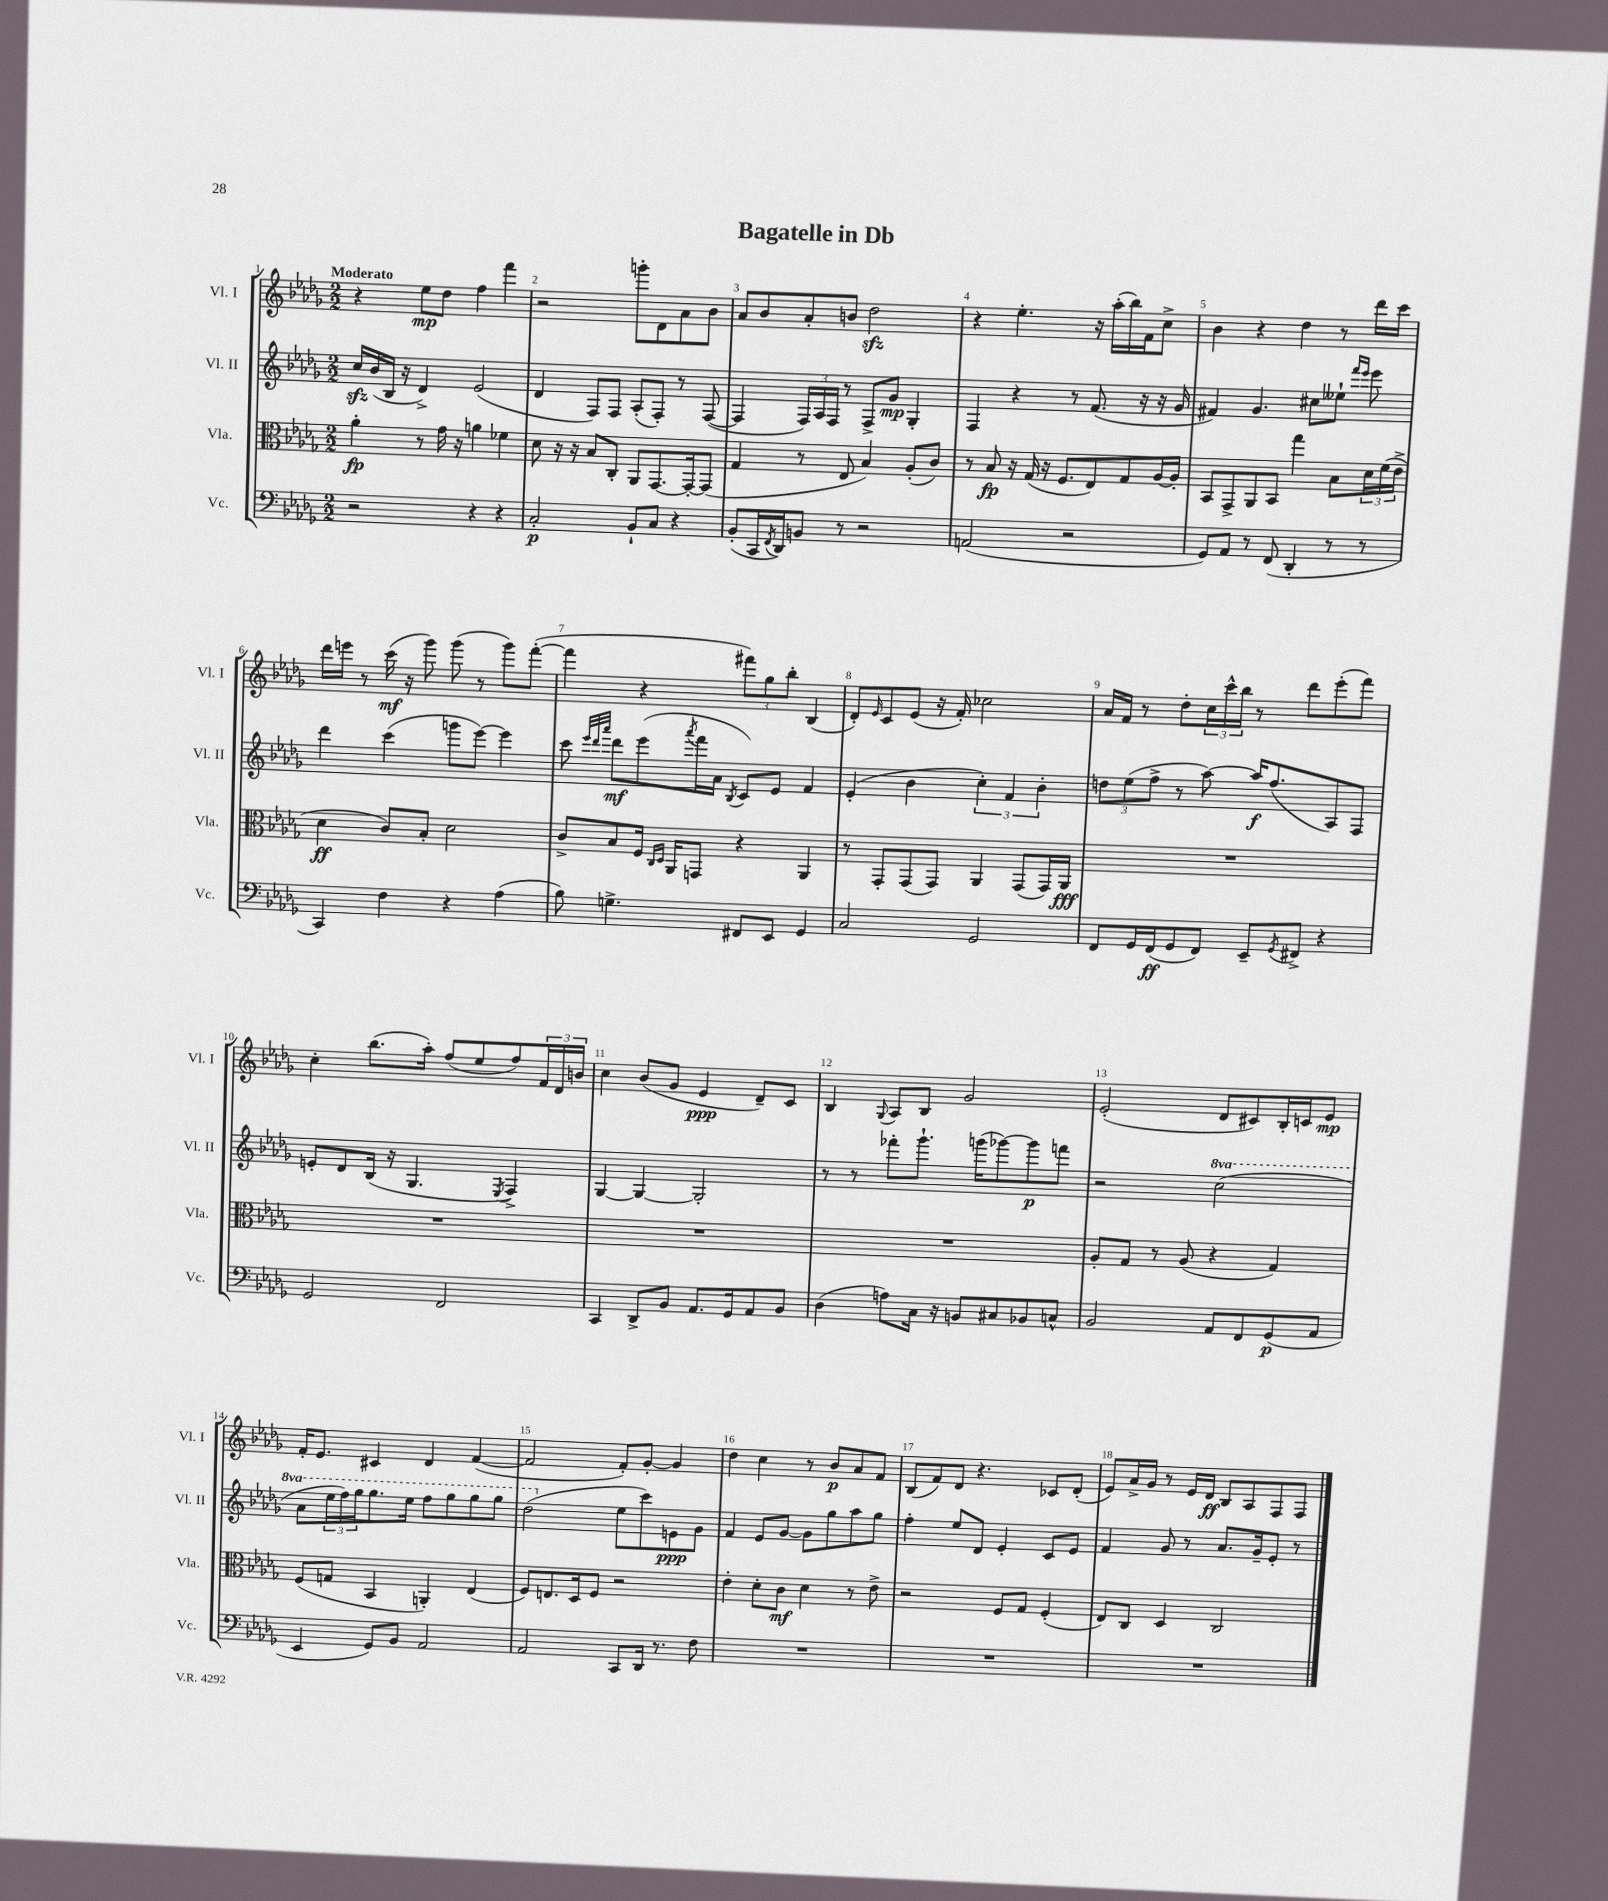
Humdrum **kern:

**kern	**kern	**kern	**kern
*staff4	*staff3	*staff2	*staff1
*clefF4	*clefC3	*clefG2	*clefG2
*k[b-e-a-d-g-]	*k[b-e-a-d-g-]	*k[b-e-a-d-g-]	*k[b-e-a-d-g-]
*M2/2	*M2/2	*M2/2	*M2/2
2r	4a-'\	16cc/LL	4r
.	.	(16b-/	.
.	.	16B-/JJ	.
.	.	16r	.
.	8r	4d-^/)	8ee-\L
.	16g-\	.	8dd-\J
.	16r	.	.
4r	4a\	(2e-/	4ff\
4r	4f-\	.	4fff\
=	=	=	=
2C'/	8d-\	4d-/	2r
.	16r	.	.
.	16r	.	.
.	8B-/L	8F/L)	.
.	8C'/J	8F/J	.
8BB-`/L	8AA-/L	(8A-'/L	8ggg'\L
8C/J	[8.GG-/	8F'/J)	8d-\
4r	.	8r	8a-\
.	16GG-'/_k	.	.
.	(8GG-/]J	([8F/	8b-\J
=	=	=	=
(8BB-'/L	4G-/	4F/]	8a-/L
16CC/L	.	.	8b-/
8qFF/	.	.	.
16DD-/J)	.	.	.
8BB/J	8r	24F/LL)	8a-'/
.	.	24A-/	.
.	.	24F/JJ	.
8r	8E-/	8r	8b/J
2r	4B-/)	8F^/L	2dd-\
.	.	8g-/J	.
.	(8A-'/L	4G-'/	.
.	8c/J)	.	.
=	=	=	=
(2AA/	8r	4F/	4r
.	8B-/	.	.
.	16r	4r	4.ee-'\
.	(16G-/	.	.
.	16r	.	.
.	8.F/L	.	.
2r	.	8r	.
.	8E-/)	(8.f/	16r
.	.	.	(16aa-'\LL
.	8G-/	.	16bb-\)
.	.	16r	16f\J
.	[16A-/L	16r	8cc^\J
.	16A-'/]JJ	16g-/	.
=	=	=	=
8GG-/L)	8BB-/L	4f#/)	4b-\
8AA-/J	8GG-^/	.	.
8r	8AA-/	4.g-/	4r
(8FF/	8BB-/J	.	.
4DD-'/	4gg-\	.	4dd-\
.	.	8cc#\L	.
8r	8B-\L	8ee--`\J	8r
.	.	16qqfff/LL	.
.	.	16qqeee-/JJ	.
8r	24d-\L	8eee-\	16ddd-\LL
.	(24f\	.	.
.	.	.	16ccc\JJ
.	24e-^\JJ	.	.
=	=	=	=
4CC/)	4d-\	4ddd-\	16ddd-\LL
.	.	.	16eee\JJ
.	.	.	8r
4F\	8c/L)	(4ccc\	(16ccc\
.	.	.	16r
.	8B-'/J	.	8ggg-\)
4r	2d-\	8ggg\L	(8ggg-\
.	.	[8eee-\J)	8r
(4A-\	.	4eee-\]	8ggg-\L)
.	.	.	([8fff'\J
=	=	=	=
8B-\)	8c^/L	8ccc\	4fff\]
.	.	32qqeee-/LLL	.
.	.	32qqddd-/	.
.	.	32qqaaa-/JJJ	.
4.G^\	8B-/	8ddd-\L	.
.	16F/Jk	(8eee-\	4r
.	16qqC/LL	.	.
.	16qqD-/JJ	.	.
.	16AA-/LK	.	.
.	.	8qaaa-/	.
.	8GG/J	16fff\L	.
.	.	16a-\JJ	.
.	.	8qB-/	.
8FF#/L	4r	8c/L)	12fff#\L)
.	.	.	12gg-\
8EE-/J	.	8e-/J	.
.	.	.	12bb-'\J
4GG-/	4AA-/	4f/	(4B-/
=	=	=	=
2C/	8r	(4e-'/	8d-'/L)
.	.	.	16qqe-/
.	8GG-'/L	.	8c/
.	(8GG-/	4b-\	(8e-/J
.	8GG-/J)	.	16r
.	.	.	16f'/)
2GG-/	4AA-/	6cc'\)	2cc-\
.	.	6f/	.
.	(8GG-/L	.	.
.	.	6b-'\	.
.	16GG-/L)	.	.
.	16AA-/JJ	.	.
=	=	=	=
8FF/L	1r	12dd\L	16a-/LL
.	.	.	16f/JJ
.	.	(12ee-\	.
16GG-/L	.	.	8r
.	.	12ff^\J	.
(16FF/J	.	.	.
8GG-/	.	8r	8dd-'\L
8FF/J)	.	[8aa-\)	24cc\L
.	.	.	24ccc^^\
.	.	.	24bb-\JJ
8EE-~/L	.	16aa-/]LK	8r
.	.	(8.ff/	.
8qGG-/	.	.	.
8FF#^/J	.	.	8ddd-\L
4r	.	8A-/)	(8eee-'\
.	.	8F/J	8fff\J)
=	=	=	=
2GG-/	1r	8e'/L	4cc'\
.	.	8d-/	.
.	.	(16B-/Jk	(8.bb-\L
.	.	16r	.
.	.	4.G-/	.
.	.	.	16aa-'\Jk)
2FF/	.	.	(8ff/L
.	.	.	8ee-/
.	.	8qE-/	.
.	.	4F^/)	8ff/)
.	.	.	24f/L
.	.	.	24d-/
.	.	.	24b/JJ
=	=	=	=
4CC/	1r	[4G-/	4cc\
8DD-^/L	.	4G-/_	(8b-/L
8BB-/J	.	.	8g-/J
8.AA-/L	.	2G-'/]	4e-/
16GG-/k	.	.	.
8AA-/	.	.	8d-~/L)
8BB-/J	.	.	8c/J
=	=	=	=
(4D-\	1r	8r	4B-/
.	.	8r	.
.	.	.	8qqG-/
8A\L)	.	8fff-'\L	8A-/L
16C\Jk	.	8.ggg-`\J	8B-/J
16r	.	.	.
8BB/L	.	.	2g-/
.	.	(16ggg\LK	.
8C#/	.	[8ggg-\)	.
8BB-/	.	8ggg-\]	.
8C^^/J	.	8fff\J	.
=	=	=	=
2BB-/	8A-'/L	2r	(2e-'/
.	8G-/J	.	.
.	8r	.	.
.	(8A-/	.	.
8AA-/L	4r	(2ccc\	8d-/L
8FF/	.	.	8c#/)
(8GG-/	4G-/)	.	16B-'/L
.	.	.	16c/J
8AA-/J	.	.	8e-/J
=	=	=	=
4EE-/	(8F/L	8aa-\L	16f'/LK
.	.	.	8.e-/J
.	8G/J	24eee-\L	.
.	.	24fff\)	.
.	.	24ggg-\J	.
8GG-/L)	4BB-/	8.ggg-\	4c#/
8BB-/J	.	.	.
.	.	16eee-\Jk	.
2AA-/	4AA'/)	8fff\L	4d-/
.	.	8ggg-\	.
.	(4E-/	8ggg-\	([4f/
.	.	8ggg-\J	.
=	=	=	=
2AA-/	8F/L)	(2ddd-\	2f/]
.	8.E/	.	.
.	16D-/k	.	.
.	8F/J	.	.
8CC/L	2r	8ee-\L	8f'/L)
16DD-/Jk	.	8ccc\)	[8g-'/J
8.r	.	.	.
.	.	8e\	4g-/]
8F\	.	8g-\J	.
=	=	=	=
1r	4e-'\	4f/	4dd-\
.	8d-'\L	8e-/L	4cc\
.	8c\J	[8g-/J	.
.	4d-\	8g-\]L	8r
.	.	8gg-\	8b-/L
.	8r	8aa-\	8a-/
.	8e-^\	8gg-\J	8f/J
=	=	=	=
1r	2r	4ff'\	(8B-/L
.	.	.	8f/)
.	.	8ee-/L	8d-/J
.	.	8d-/J	4.r
.	8F/L	4e-'/	.
.	8G-/J	.	.
.	(4F'/	8c/L	8c-/L
.	.	8e-/J	(8d-'/J
=	=	=	=
1r	8E-/L)	4f/	8e-/L)
.	8C/J	.	16a-^/L
.	.	.	16g-/JJ
.	4D-/	8g-/	8r
.	.	8r	16e-/LL
.	.	.	16d-/JJ
.	2C/	8.a-/L	8B-/L
.	.	.	8A-/
.	.	16g-~/k	.
.	.	8e-'/J	8F/
.	.	8r	8F/J
==	==	==	==
*-	*-	*-	*-
